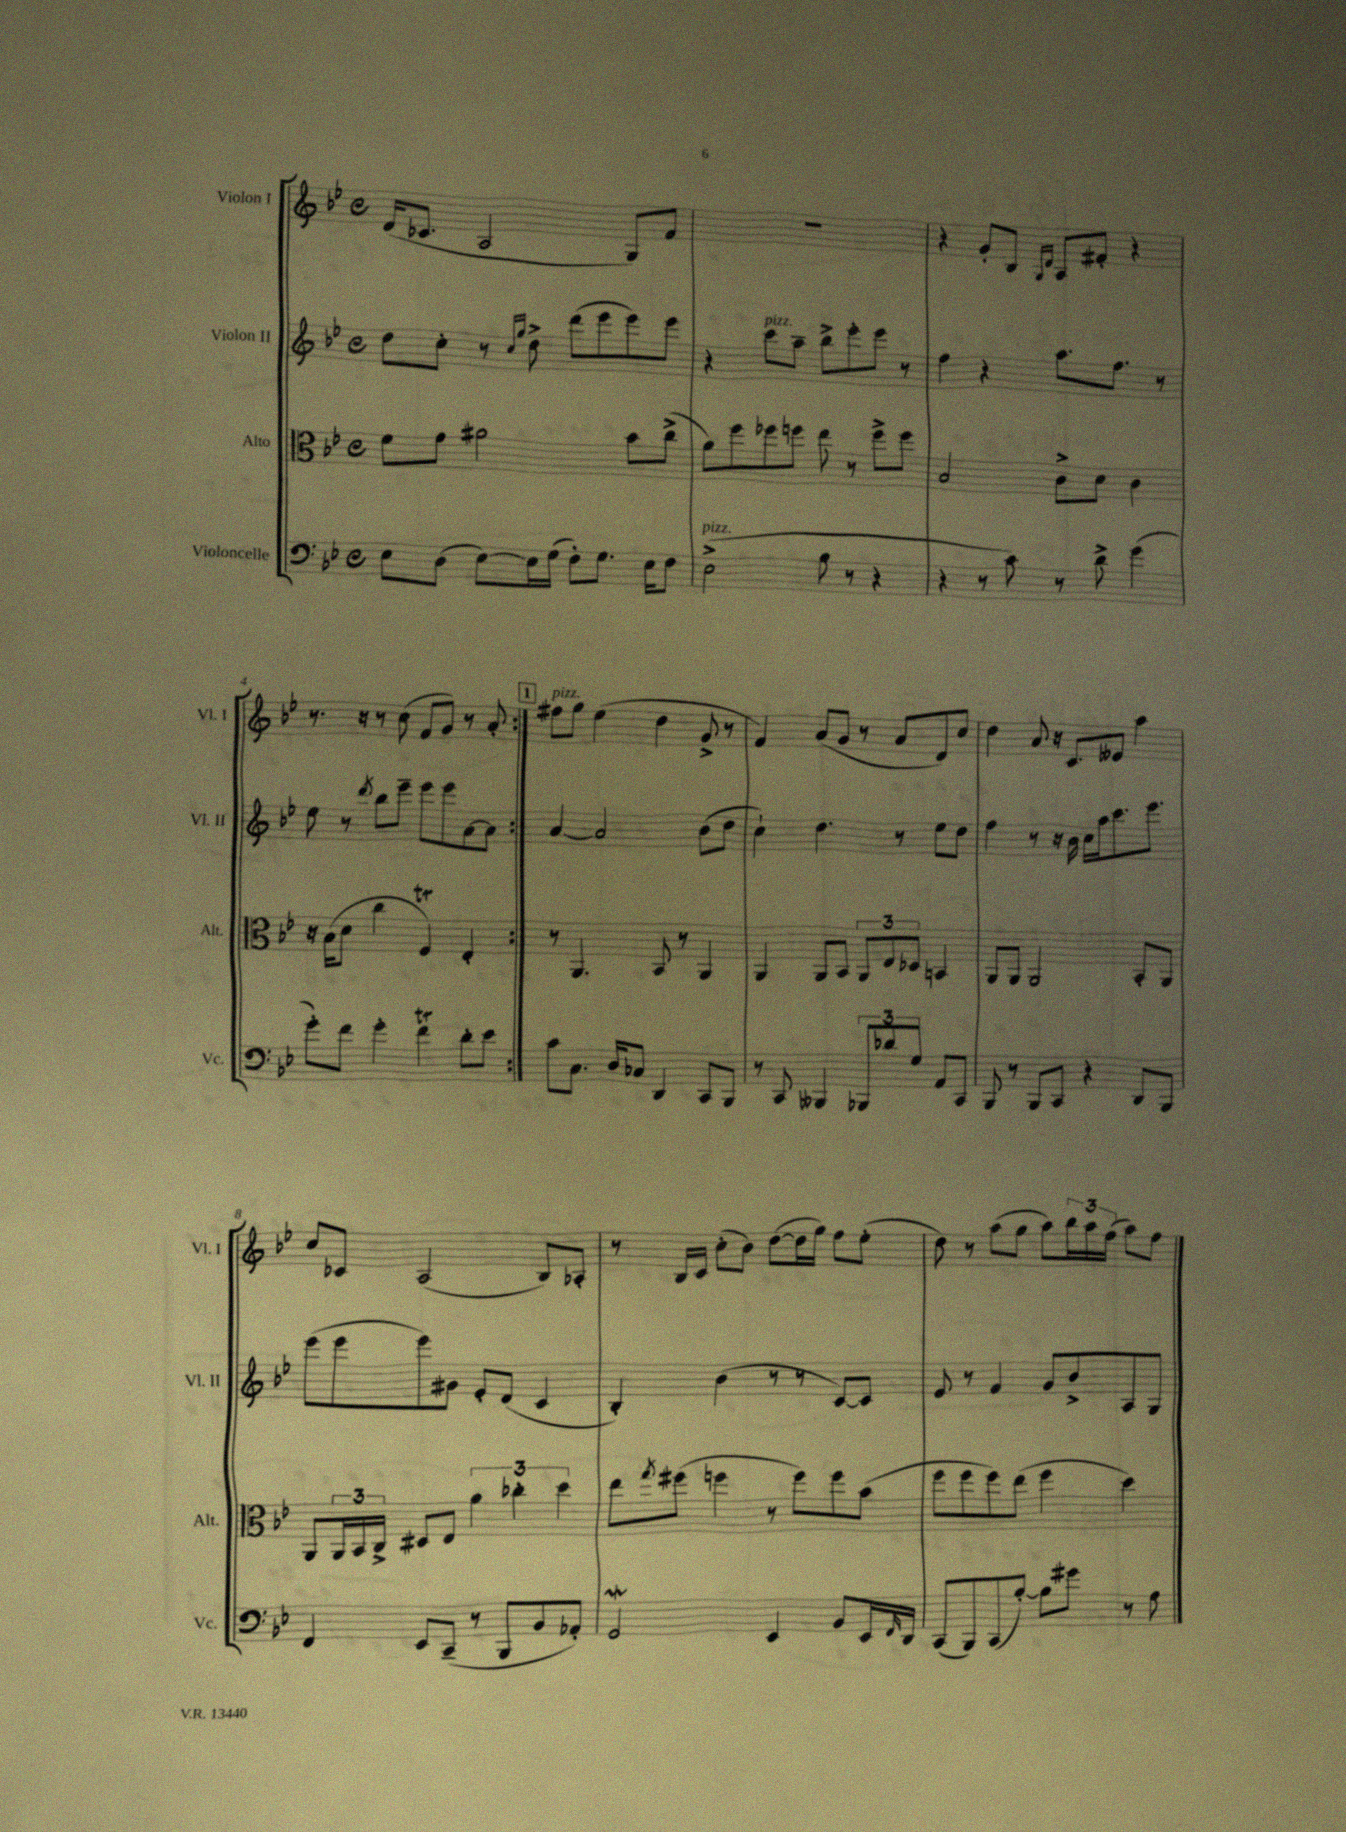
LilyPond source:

<<
\new StaffGroup <<
\new Staff = "s0" \with { instrumentName = "Violon I" shortInstrumentName = "Vl. I" } {
    \clef treble \key bes \major \defaultTimeSignature \time 4/4
    \repeat volta 2 { d'16( ces'8. a2 g8) f'8 |
    R1 |
    r4 g'8-. bes8 \grace { g16 d'16 } a8 fis'8-. r4 |
    r8. r16 r8 c''8( f'8 g'8) r8 a'8-. | }
    \mark \markup { \box "1" } fis''8^\markup { \italic "pizz." } g''8 ees''4( d''4 g'8-> r8 |
    f'4) a'8( g'8 r8 a'8 d'8) c''8 |
    d''4 a'8 r16 c'8. eeses'8 a''4 |
    c''8 ces'8 a2( bes8) aes8-. |
    r8 bes16 c'16 c''8-.( bes'8) d''8~( d''16 g''16) f''8 ees''8-.( |
    d''8) r8 a''8( g''8 a''8) \tuplet 3/2 { bes''16 a''16 f''16( } a''8) f''8 \bar "|." |
}
\new Staff = "s1" \with { instrumentName = "Violon II" shortInstrumentName = "Vl. II" } {
    \clef treble \key bes \major \defaultTimeSignature \time 4/4
    \repeat volta 2 { d''8 c''8-. r8 \grace { c''16 g''16 } d''8-> d'''8( ees'''8 ees'''8) ees'''8 |
    r4 c'''8^\markup { \italic "pizz." } a''8-- bes''8-> ees'''8-. ees'''8 r8 |
    f''4 r4 a''8. f''8. r8 |
    ees''8 r8 \acciaccatura { d'''8 } bes''8 ees'''8-- ees'''8 ees'''8 a'8~ a'8 | }
    \mark \markup { \box "1" } a'4~ a'2 bes'8( d''8 |
    c''4-!) d''4. r8 ees''8 d''8 |
    f''4 r8 r16 bes'16 c''16 a''16 c'''8. ees'''8. |
    ees'''8( ees'''8 ees'''8) gis'8 ees'8-. d'8( c'4 |
    bes4-.) bes'4( r8 r8 c'8~) c'8 |
    ees'8 r8 f'4 g'8 bes'8-> a8 g8 \bar "|." |
}
\new Staff = "s2" \with { instrumentName = "Alto" shortInstrumentName = "Alt." } {
    \clef alto \key bes \major \defaultTimeSignature \time 4/4
    \repeat volta 2 { f'8 g'8 ais'2 bes'8 c''8->( |
    a'8) f''8 fes''8 f''8 ees''8 r8 f''8-> f''8 |
    bes2 c'8-> d'8 c'4 |
    r16 bes16( d'8 c''4 f4\trill) ees4-. | }
    \mark \markup { \box "1" } r8 a,4. bes,8 r8 a,4 |
    a,4 a,8 bes,8 \tuplet 3/2 { a,8 ees8 des8 } b,4 |
    a,8 a,8 a,2 bes,8-. a,8 |
    a,8 \tuplet 3/2 { a,16 bes,16 c16-> } dis8 ees8 \tuplet 3/2 { a'4 ces''4-. d''4 } |
    ees''8 \acciaccatura { g''8 } fis''8( f''4 r8 f''8) f''8 bes'8( |
    f''8 f''8 f''8) ees''8( f''4 d''4) \bar "|." |
}
\new Staff = "s3" \with { instrumentName = "Violoncelle" shortInstrumentName = "Vc." } {
    \clef bass \key bes \major \defaultTimeSignature \time 4/4
    \repeat volta 2 { ees8 d8( ees8~) ees16 g16( f8-.) g8. ees16 f8 |
    ees2->^\markup { \italic "pizz." }( bes8 r8 r4 |
    r4 r8 c'8) r8 d'8-> g'4( |
    g'8-.) f'8 g'4-. f'4\trill d'8-. ees'8 | }
    \mark \markup { \box "1" } c'8 c8. d16 ces8 d,4 c,8 bes,,8 |
    r8 c,8 beses,,4 \tuplet 3/2 { bes,,8 des'8 g8 } a,8 c,8 |
    bes,,8 r8 bes,,8 c,8 r4 d,8 bes,,8 |
    f,4 ees,8 c,8--( r8 bes,,8 bes,8 aes,8-.) |
    g,2\mordent ees,4 bes,8 ees,16 \grace { f,16 } d,16 |
    c,8( bes,,8) c,8( bes8~-.) bes8 gis'8 r8 a8 \bar "|." |
}
>>
>>
